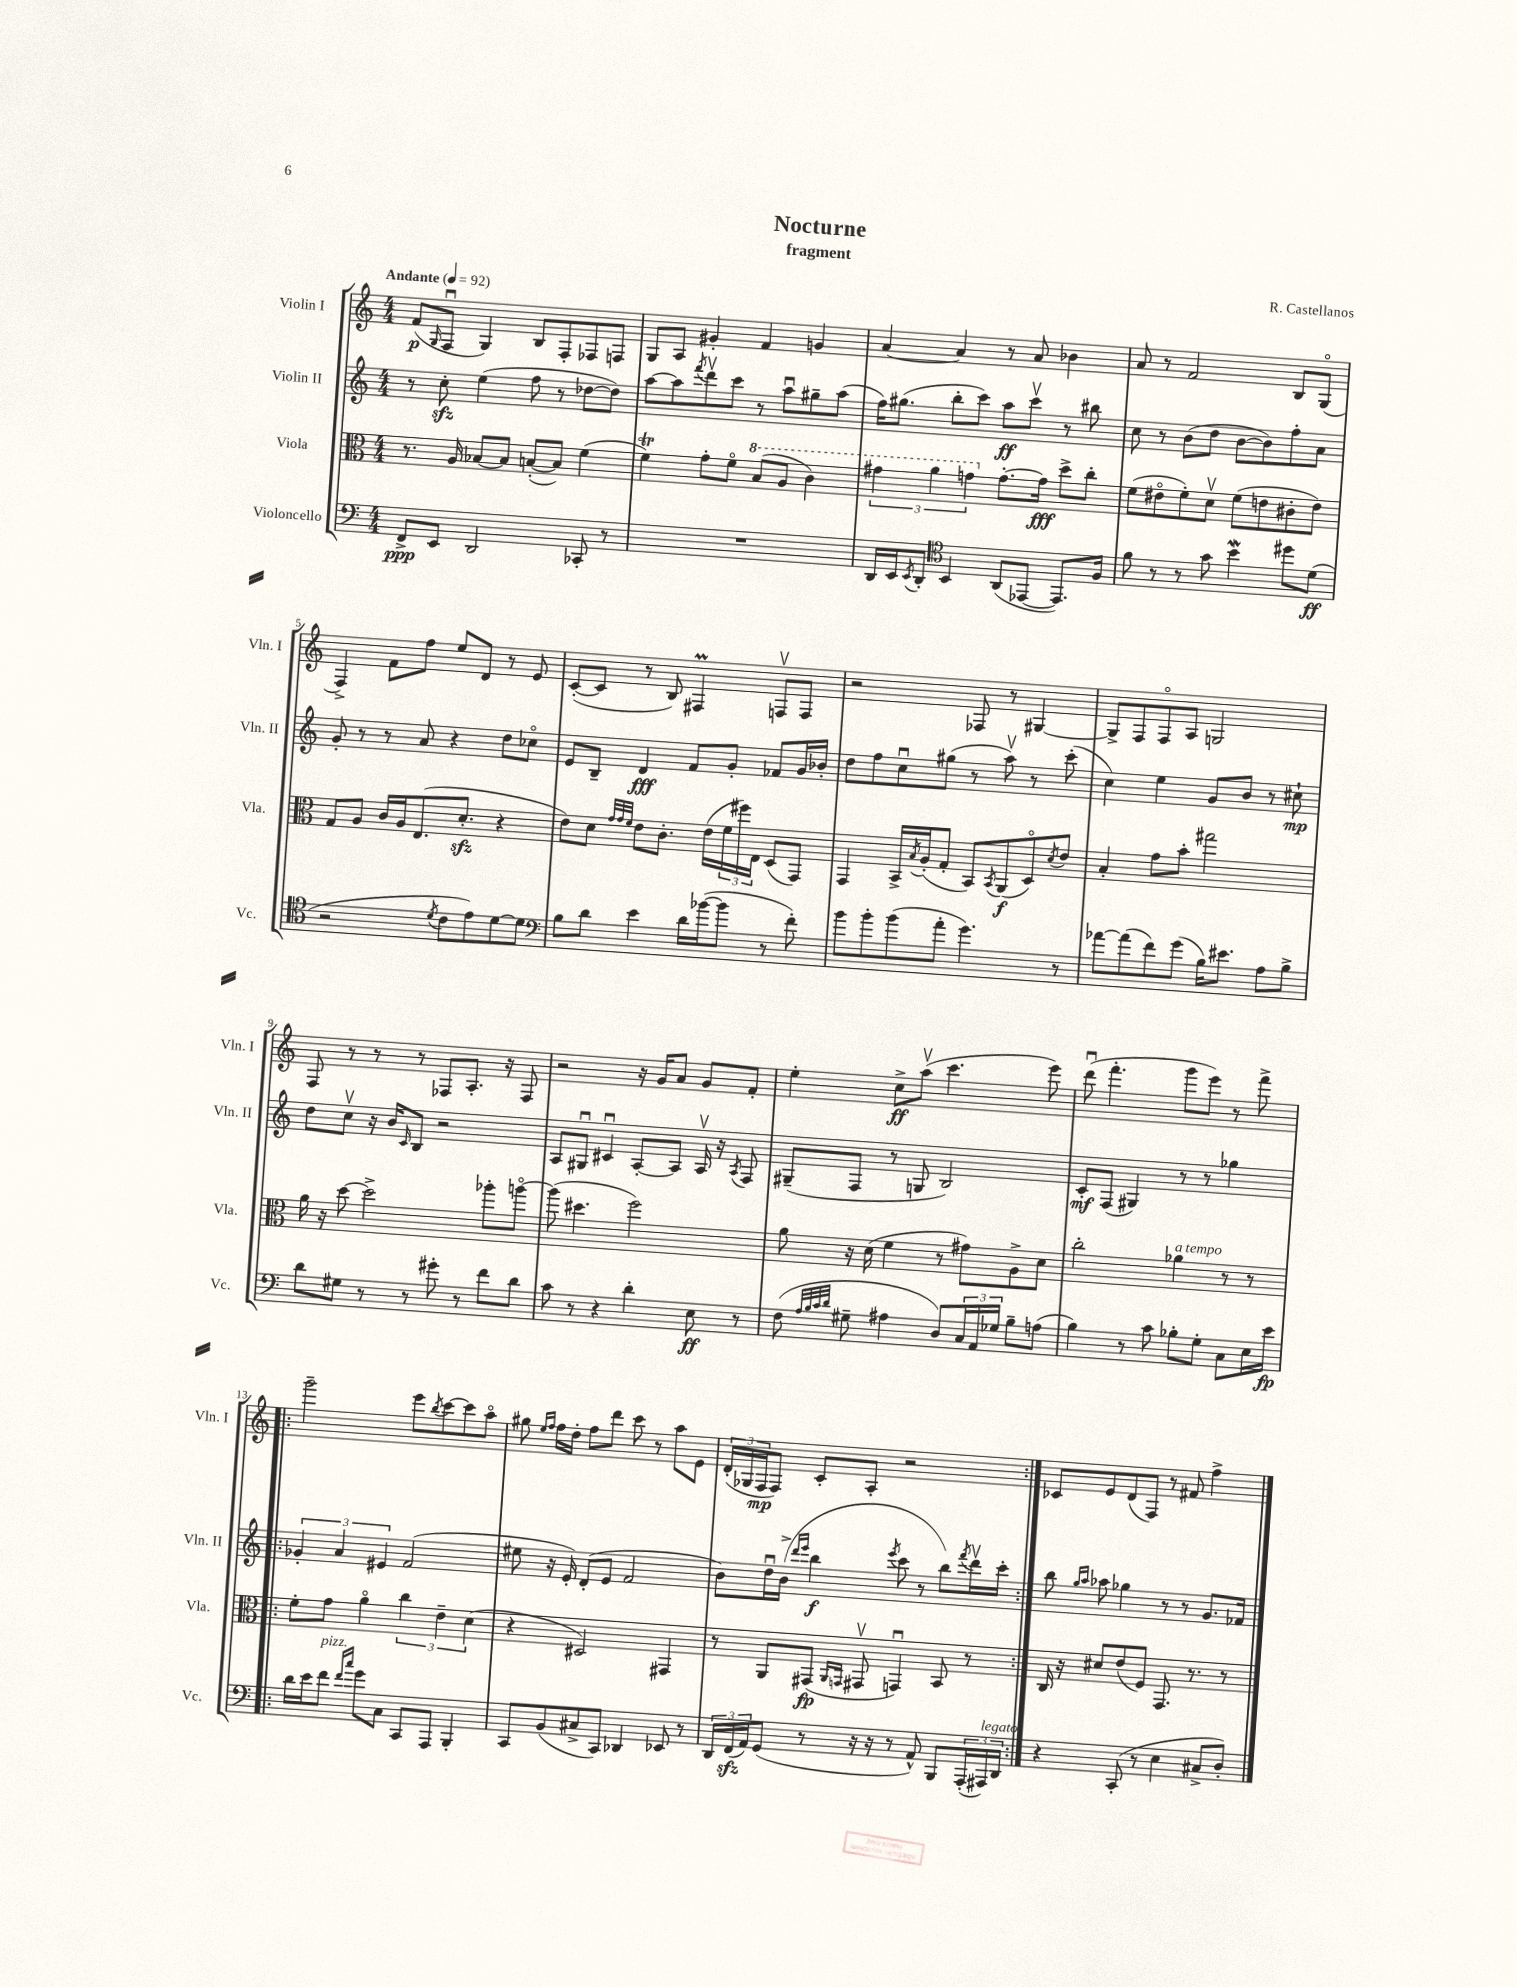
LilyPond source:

\header { title = "Nocturne" composer = "R. Castellanos" subtitle = "fragment" }
<<
\new StaffGroup <<
\new Staff = "s0" \with { instrumentName = "Violin I" shortInstrumentName = "Vln. I" } {
    \clef treble \key c \major \numericTimeSignature \time 4/4 \tempo "Andante" 4 = 92
    f'8\p( \grace { g16 } f8\downbow g4) b8 f8-. fes8 f8 |
    g8 a8 gis'4-. f'4 g'4 |
    a'4~ a'4 r8 a'8 bes'4 |
    a'8 r8 f'2 b8 g8\flageolet( |
    f4->) f'8 f''8 e''8 d'8 r8 e'8 |
    c'8~-.( c'8 r8 b8) fis4\prall f8\upbow f8 |
    r2 fes8 r8 gis4~ |
    gis8-> f8 f8\flageolet a8 g2 |
    f8 r8 r8 r8 fes8 a8.-. r16 fes8 |
    r2 r16 g'16 a'8 g'8 f'8-. |
    e''4-. c''8->\ff a''8\upbow( c'''4. e'''8) |
    d'''8\downbow( f'''4.-. g'''8 e'''8) r8 f'''8-> |
    \repeat volta 2 { g'''2-- e'''8 \acciaccatura { b''8 } c'''8~ c'''8 a''8\flageolet |
    gis''8 \grace { e''16 f''16 } f''16 d''16-. f''8 d'''8 c'''8 r8 a''8 e'8 |
    \tuplet 3/2 { d'16-.( ges16 f16\mp } f8) c'8-. a8-. r2 | }
    ces'8 e'8 d'8( f8) r8 fis'8 f''4-> \bar "|." |
}
\new Staff = "s1" \with { instrumentName = "Violin II" shortInstrumentName = "Vln. II" } {
    \clef treble \key c \major \numericTimeSignature \time 4/4
    r8 c''8-.\sfz e''4( f''8 r8 des''8~ des''8) |
    a''8~ a''8 \acciaccatura { f'''8 } d'''8\upbow c'''8 r8 a''8\downbow gis''8-- a''8( |
    f''16) gis''8.( b''8-. c'''8) a''8\ff c'''8\upbow r8 bis''8 |
    c''8 r8 b'8( d''8 b'8~ b'8) f''8-. a'8 |
    g'8-. r8 r8 a'8 r4 d''8 ces''8\flageolet |
    e'8 b8-- d'4\fff f'8 g'8-. fes'8 g'16 bes'16-. |
    d''8 f''8 c''8\downbow gis''8( r8 a''8\upbow) r8 c'''8-.( |
    c''4) e''4 g'8 b'8 r8 cis''8-!\mp |
    d''8 c''8\upbow r16 b'16 \grace { c'16 } b8 r2 |
    a8 gis8\downbow cis'4\downbow a8~-. a8 a16\upbow r16 \acciaccatura { a8 } f8 |
    gis8--( f8 r8 g8 b2) |
    c'8-.\mf f8( gis4) r8 r8 ges''4 |
    \repeat volta 2 { \tuplet 3/2 { ges'4-. a'4 eis'4 } f'2( |
    eis''8 r16 e'16-.) d'8-.( e'8 f'2 |
    b'8) d''16\downbow b'16->( \grace { d'''16 e'''16 } b''4\f \acciaccatura { e'''8 } c'''8 r8 b''8) \acciaccatura { f'''8 } d'''16\upbow c'''16-. | }
    b''8 \grace { g''16 a''16 } aes''8 ges''4 r8 r8 g'8. fes'16 \bar "|." |
}
\new Staff = "s2" \with { instrumentName = "Viola" shortInstrumentName = "Vla." } {
    \clef alto \key c \major \numericTimeSignature \time 4/4
    r8. a16 bes8~ bes8 b8~-.( b8) f'4( |
    f'4\trill) g'8-. f'8\flageolet \ottava #1 b'8( a'8 c''4) |
    \tuplet 3/2 { gis''4 a''4 g''4 \ottava #0 } g'8.~-. g'16\fff d''8-> c''8-. |
    f'8( eis'8\flageolet f'8-.) d'8\upbow f'8( e'8 cis'8-. e'8) |
    g8 a8 c'16 a16 e8.( d'8.-.\sfz r4 |
    e'8) d'8 \grace { g'32 g'32 f'32 } e'8 c'8.-. e'16( \tuplet 3/2 { f'16 fis''16) e16 } d8( g,8) |
    g,4 b,16-> \acciaccatura { b8 } a16-.( g8-. b,8) \acciaccatura { b,8 } a,8\f( d8\flageolet) \acciaccatura { d'8 } e'8 |
    b4-. g'8 b'8-. gis''2 |
    a'16 r16 d''8~ d''2-> aes''8-. a''8~\flageolet |
    a''8( dis''4. f''2) |
    a'8 r16 d'16( f'4 r8 gis'8) a8-> d'8 |
    c''2-. aes'4^\markup { \italic "a tempo" } r8 r8 |
    \repeat volta 2 { f'8-. g'8 a'4\flageolet \tuplet 3/2 { c''4 e'4-- d'4( } |
    r4 dis2) gis,4 |
    r8 a,8 gis,8\fp( \grace { a,16 g,16 } gis,8\upbow g,4\downbow) b,8 r8 | }
    c16 r16 dis'8 e'8( f8) g,8. r8. r8 \bar "|." |
}
\new Staff = "s3" \with { instrumentName = "Violoncello" shortInstrumentName = "Vc." } {
    \clef bass \key c \major \numericTimeSignature \time 4/4
    f,8->\ppp e,8 d,2 ces,8-. r8 |
    R1 |
    d,16 e,16 \acciaccatura { e,8 } d,8-. \clef tenor b,4 a,8( ees,8~ ees,8.) f16 |
    f'8 r8 r8 g'8 b'4\mordent dis''8 d'8\ff( |
    r2 \acciaccatura { d'8 } c'8 e'8) d'8~ d'8 |
    \clef bass b8 d'8 e'4 d'16 bes'16~( bes'8 r8 f'8-.) |
    b'8 b'8-. b'8( a'8-. g'4.) r8 |
    aes'8~ aes'8( f'8) g'8( b16) eis'8. a8 b8-> |
    d'8 gis8 r8 r8 gis'8-. r8 f'8 d'8 |
    c'8 r8 r4 d'4-. e8\ff r8 |
    f8( \grace { a32 b32 c'32 d'32 } gis8-- ais4 d8) \tuplet 3/2 { c16 a,16 ges16 } b8-- a8( |
    b4) r8 c'8 bes8-. g8-. c8 e16 e'16\fp |
    \repeat volta 2 { d'16 e'16 f'8^\markup { \italic "pizz." } \grace { f'16 c''16 } g'8 c8 c,8 a,,8 b,,4-. |
    c,8 b,8( cis8-> c,8) des,4 ees,8 r8 |
    \tuplet 3/2 { d,16 f,16\sfz( a,16) } g,8( r8 r16 r16 r8 a,8-^) b,,8 \tuplet 3/2 { a,,16-.( ais,,16^\markup { \italic "legato" }) d,16 } | }
    r4 c,8-.( r8 e4 cis8-> d8-.) \bar "|." |
}
>>
>>
